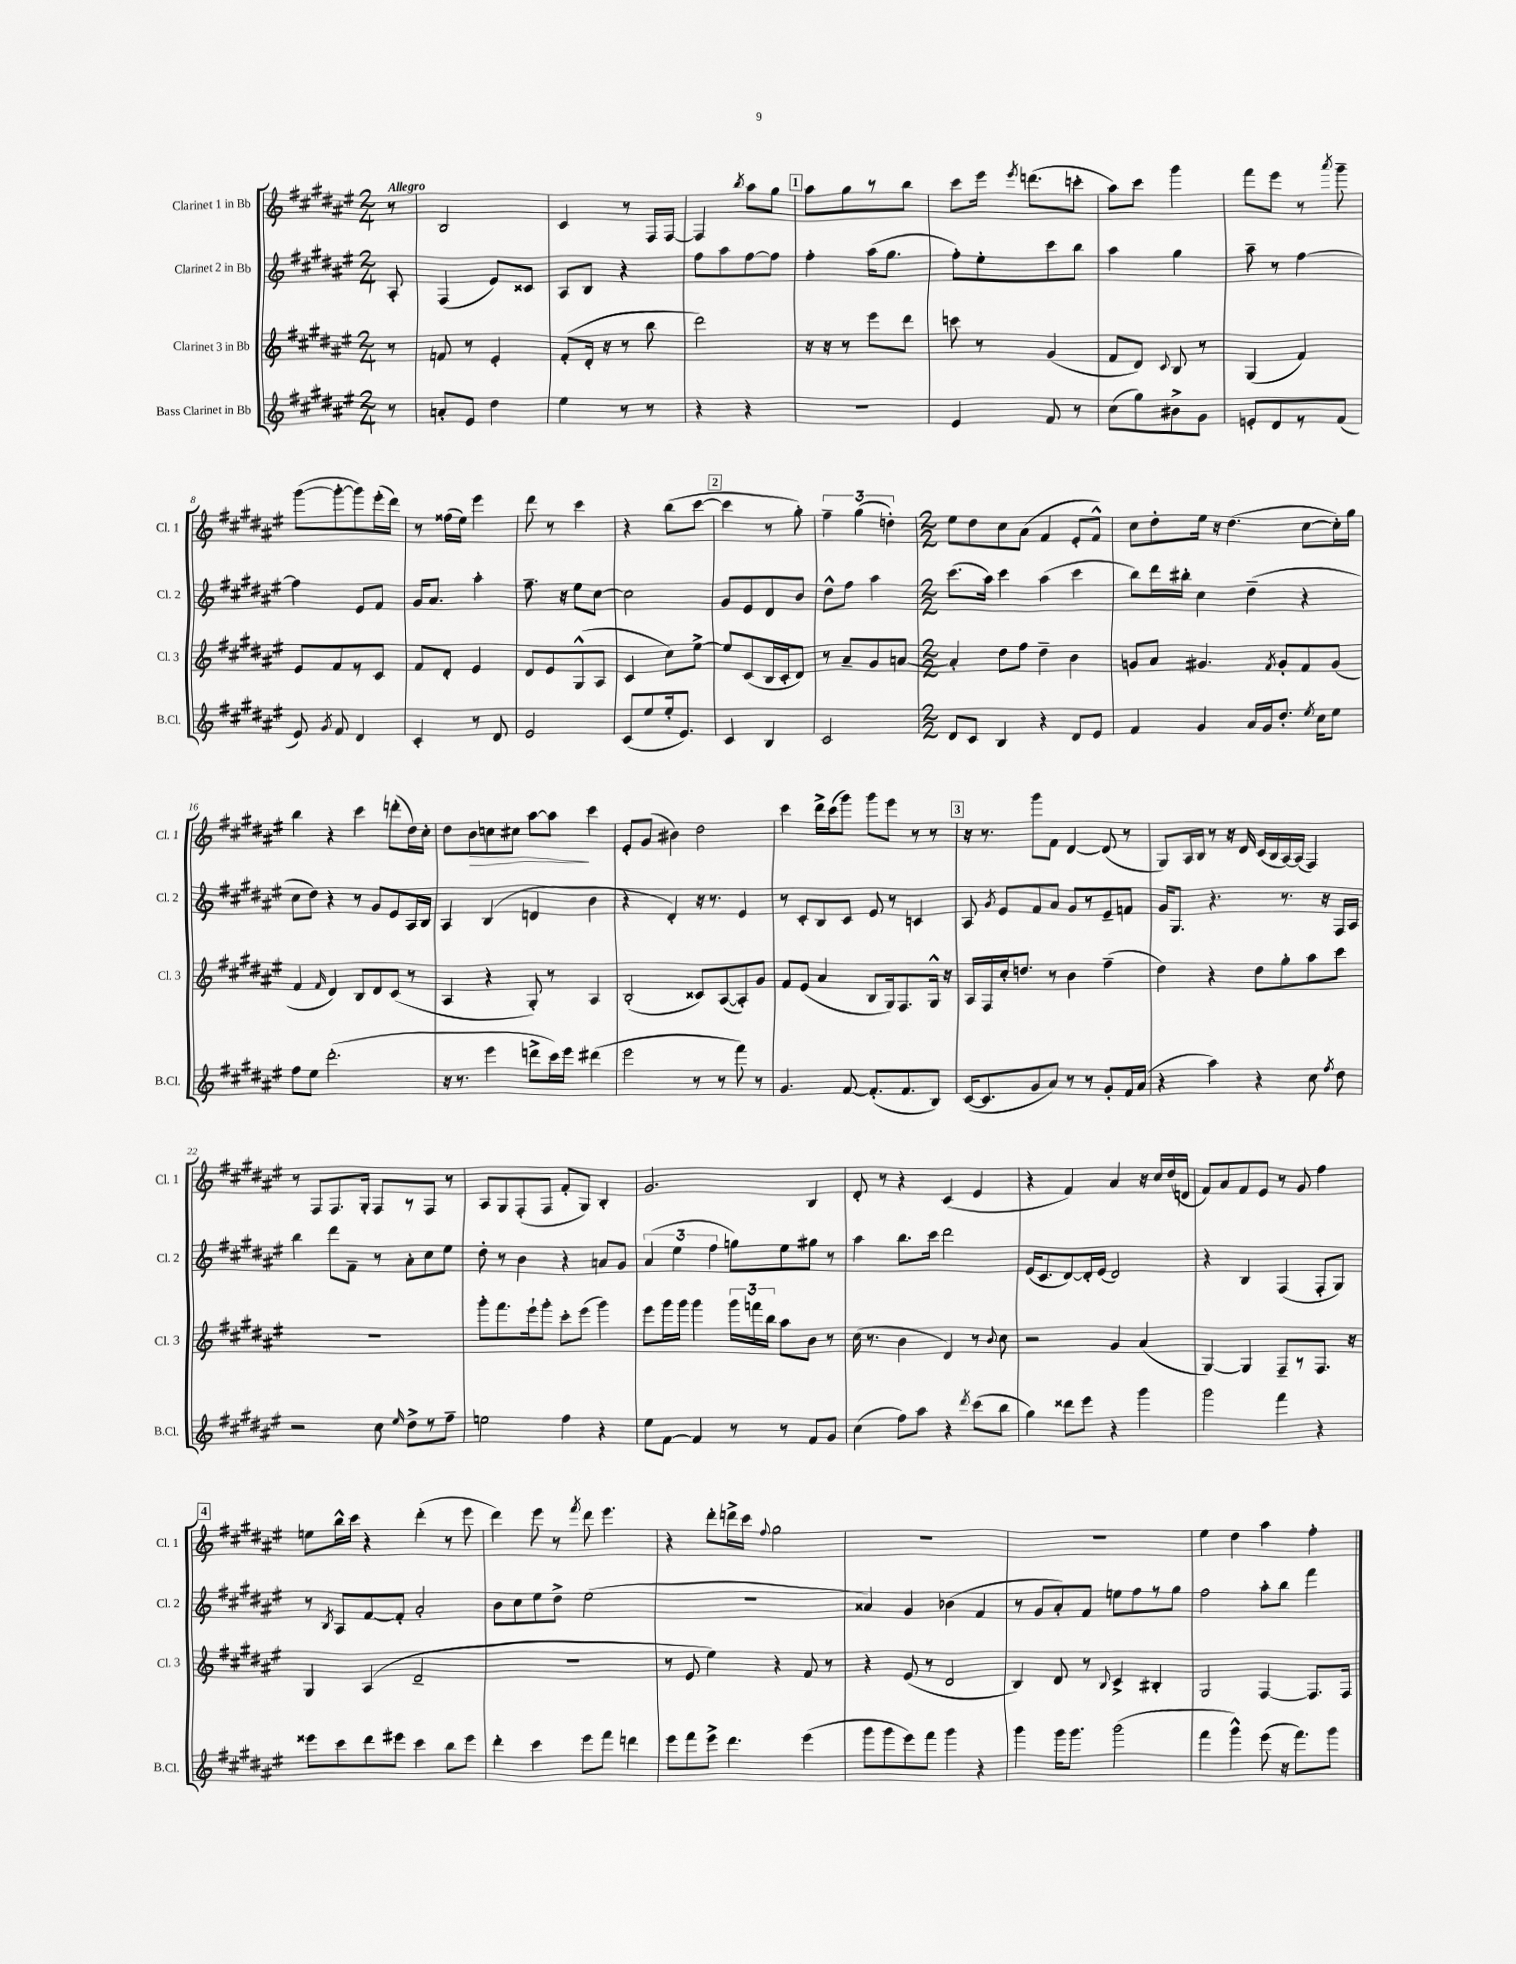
<<
\new StaffGroup <<
\new Staff = "s0" \with { instrumentName = "Clarinet 1 in Bb" shortInstrumentName = "Cl. 1" } {
    \clef treble \key fis \major \numericTimeSignature \time 2/4 \partial 8 \tempo "Allegro"
    \autoBeamOff r8 |
    b2 |
    cis'4 r8 fis16[ fis16]~ |
    fis4 \acciaccatura { b''8 } ais''8[ gis''8] |
    \mark \markup { \box "1" } ais''8[ gis''8 r8 b''8] |
    cis'''8[ eis'''16] \acciaccatura { eis'''8 } d'''8.[( c'''8]-. |
    ais''8[) cis'''8] gis'''4 |
    fis'''8[ eis'''8] r8 \acciaccatura { ais'''8 } gis'''8-- |
    gis'''8[~( gis'''8~-. gis'''8) eis'''16-.( dis'''16]) |
    r8 fisis''16[( eis''16]) eis'''4 |
    dis'''8 r8 cis'''4 |
    r4 b''8[( cis'''8]~ |
    \mark \markup { \box "2" } cis'''4 r8 gis''8-.) |
    \tuplet 3/2 { fis''4-- gis''4( d''4-.) } |
    \numericTimeSignature \time 2/2 eis''8[ dis''8 cis''8 ais'8]( fis'4 eis'8[-. fis'8]-^) |
    cis''8[ dis''8-. eis''16] r16 dis''4.( cis''8[~ cis''16-.) gis''16] |
    b''4 r4 cis'''4 d'''8[-.( dis''16) cis''16]-. |
    dis''8[ b'8\> c''8 cis''8] ais''8[~ ais''8]\! cis'''4 |
    eis'8[-. gis'8]( bis'4) dis''2 |
    cis'''4 dis'''16[-> cis'''16( gis'''8]) gis'''8[ eis'''8] r8 r8 |
    \mark \markup { \box "3" } r16 r8. gis'''8[ fis'8] dis'4~ dis'8( r8 |
    gis8[) ais16 b16] r8 r16 dis'16 cis'16[( b16 ais16~) ais16]( fis4) |
    r8 fis8[ fis8. gis16]-. fis8[ r8 fis8] r8 |
    ais8[ gis8 fis8-.( fis8] fis'8[-. gis8]) b4-. |
    gis'2. b4 |
    dis'8-. r8 r4 cis'4( eis'4 |
    r4 fis'4) ais'4 r16 cis''16[ dis''16( d'16] |
    fis'8[) ais'8 fis'8 eis'8] r8 gis'8 fis''4 |
    \mark \markup { \box "4" } e''8[ b''16-^ cis'''16] r4 dis'''4-.( r8 eis'''8 |
    dis'''4) eis'''8 r8 \acciaccatura { fis'''8 } dis'''8 eis'''4. |
    r4 dis'''8[-. d'''16-> cis'''16] \appoggiatura { fis''8 } gis''2 |
    R1 |
    R1 |
    eis''4 dis''4 ais''4 fis''4-. \bar "|." |
}
\new Staff = "s1" \with { instrumentName = "Clarinet 2 in Bb" shortInstrumentName = "Cl. 2" } {
    \clef treble \key fis \major \numericTimeSignature \time 2/4 \partial 8
    \autoBeamOff ais8-. |
    fis4( eis'8[) cisis'8] |
    ais8[ b8] r4 |
    fis''8[ ais''8 fis''8~ fis''8] |
    \mark \markup { \box "1" } fis''4-. ais''16[( gis''8.] |
    fis''8[-.) eis''8-. cis'''8 b''8] |
    ais''4 gis''4 |
    ais''8-- r8 fis''4~ |
    fis''4 eis'8[ fis'8] |
    gis'16[ ais'8.] ais''4-. |
    fis''8.-- r16 eis''8[ cis''8]~ |
    cis''2 |
    \mark \markup { \box "2" } gis'8[ eis'8 dis'8 b'8] |
    dis''8[-^ fis''8] ais''4 |
    \numericTimeSignature \time 2/2 cis'''8.[( ais''16]) cis'''4 ais''4( cis'''4 |
    b''8[) dis'''16 bis''16]-. cis''4 dis''4--( r4 |
    cis''8[ dis''8]) r4 r8 gis'8[ eis'8 ais16 b16] |
    ais4 b4( d'4 b'4 |
    r4 dis'4-.) r16 r8. eis'4 |
    r8 cis'8[-. b8 cis'8] eis'8 r8 c'4 |
    \mark \markup { \box "3" } ais8 \acciaccatura { gis'8 } eis'8[ fis'8 ais'8] gis'8[ r8 eis'8-- f'8] |
    gis'16[ gis8.] r4. r8. r16 fis16[ ais16] |
    b''4 dis'''8[ fis'8]-- r8 ais'8[-. cis''8 eis''8] |
    dis''8-. r8 b'4 r4 a'8[ gis'8] |
    \tuplet 3/2 { ais'4( eis''4 fis''4 } g''8[) eis''8 gis''8] r8 |
    ais''4 b''8.[ cis'''16] dis'''2 |
    eis'16[( cis'8. dis'8~) dis'16-. eis'16]( dis'2) |
    r4 b4 fis4( fis8[-. gis8]) |
    \mark \markup { \box "4" } r8 \acciaccatura { b8 } ais8[ fis'8~ fis'8]-. ais'2-. |
    b'8[ cis''8 eis''8 dis''8]-> eis''2( |
    R1 |
    aisis'4) gis'4 bes'4( fis'4 |
    r8 gis'8[ ais'8-.) fis'8] e''8[ fis''8 r8 gis''8] |
    fis''2 ais''8[-. b''8] fis'''4 \bar "|." |
}
\new Staff = "s2" \with { instrumentName = "Clarinet 3 in Bb" shortInstrumentName = "Cl. 3" } {
    \clef treble \key fis \major \numericTimeSignature \time 2/4 \partial 8
    \autoBeamOff r8 |
    f'8 r8 eis'4-. |
    fis'8[-.( dis'16]-. r16 r8 b''8 |
    dis'''2) |
    \mark \markup { \box "1" } r16 r16 r8 eis'''8[ dis'''8] |
    c'''8 r8 gis'4( |
    fis'8[ dis'8]) \appoggiatura { cis'8 } b8 r8 |
    gis4( fis'4) |
    eis'8[ fis'8 r8 cis'8] |
    fis'8[ dis'8]-. eis'4 |
    dis'8[ eis'8 gis8-^( ais8] |
    cis'4 cis''8[) eis''8]~-> |
    \mark \markup { \box "2" } eis''8[ cis'8( b16 cis'16-. dis'8]) |
    r8 ais'8[-- gis'8 a'8]~ |
    \numericTimeSignature \time 2/2 a'4-. dis''8[ fis''8] dis''4-- b'4 |
    g'8[ ais'8] gis'4. \acciaccatura { fis'8 } gis'8[-. fis'8 gis'8]( |
    fis'4 \grace { fis'16 } dis'4) b8[ dis'8 cis'8]( r8 |
    ais4 r4 gis8-.) r8 ais4 |
    b2-.( cisis'8[) ais8~( ais8-.) gis'8] |
    fis'8[ eis'8]( ais'4 b8[ gis16) fis8. gis16]-^ r16 |
    \mark \markup { \box "3" } ais16[ fis16 cis''16-. d''8.] r8 b'4 fis''4--( |
    dis''4) r4 dis''8[ gis''8-. ais''8 cis'''8] |
    R1 |
    gis'''8[-. fis'''8. eis'''16-! gis'''8]-. cis'''8[-. eis'''8]( gis'''4) |
    eis'''8[ gis'''16 gis'''16] gis'''4 \tuplet 3/2 { gis'''16[ f'''16 b''16] } ais''8[ b'8] r8 |
    cis''16( r8. b'4 dis'4) r8 \appoggiatura { b'8 } cis''8 |
    r2 gis'4 ais'4( |
    gis4~) gis4 fis8[-- r8 fis8.] r16 |
    \mark \markup { \box "4" } gis4 ais4( dis'2-- |
    R1 |
    r8 eis'8 eis''4) r4 fis'8 r8 |
    r4 eis'8( r8 dis'2 |
    b4) dis'8 r8 \appoggiatura { b8 } cis'4-> bis4-. |
    gis2 fis4~ fis8.[ fis16] \bar "|." |
}
\new Staff = "s3" \with { instrumentName = "Bass Clarinet in Bb" shortInstrumentName = "B.Cl." } {
    \clef treble \key fis \major \numericTimeSignature \time 2/4 \partial 8
    \autoBeamOff r8 |
    a'8[-. eis'8] dis''4 |
    eis''4 r8 r8 |
    r4 r4 |
    \mark \markup { \box "1" } R2 |
    eis'4 fis'8 r8 |
    cis''8[( gis''8) bis'8-> gis'8] |
    e'8[-. dis'8 r8 fis'8]( |
    eis'8) \acciaccatura { gis'8 } fis'8 dis'4 |
    cis'4-. r8 dis'8 |
    eis'2 |
    cis'8[( eis''8 eis''16-. eis'8.]) |
    \mark \markup { \box "2" } cis'4 b4 |
    cis'2 |
    \numericTimeSignature \time 2/2 dis'8[ cis'8] b4 r4 dis'8[ eis'8] |
    fis'4 gis'4 ais'16[ gis'16 dis''8.]-. \acciaccatura { eis''8 } cis''16[ eis''8] |
    fis''8[ eis''8] dis'''2.-.( |
    r16 r8. eis'''4 d'''8[-> cis'''16) eis'''16] dis'''4( |
    eis'''2 r8 r8 fis'''8) r8 |
    gis'4. fis'8~ fis'8.[-.( fis'8. b8]) |
    \mark \markup { \box "3" } cis'16[~( cis'8. gis'8 ais'8]) r8 r8 gis'8[-. fis'16 ais'16]( |
    r4 ais''4) r4 cis''8 \acciaccatura { fis''8 } dis''8 |
    r2 cis''8 \grace { eis''16 } dis''8[-> r8 fis''8]-- |
    e''2 fis''4 r4 |
    eis''8[ fis'8]~ fis'4 r8 r8 fis'8[ gis'8] |
    cis''4( fis''8[) ais''8] r4 \acciaccatura { dis'''8 } cis'''8[( b''8] |
    gis''4) disis'''8[ eis'''8] r4 gis'''4 |
    gis'''2 fis'''4 r4 |
    \mark \markup { \box "4" } eisis'''8[ cis'''8 dis'''8 eis'''8] cis'''4 b''8[ eis'''8] |
    dis'''4-. cis'''4 eis'''8[ fis'''8] d'''4 |
    eis'''8[ fis'''8 eis'''8]-> dis'''4. eis'''4( |
    gis'''8[ gis'''8 eis'''8) fis'''8] gis'''4 r4 |
    gis'''4 gis'''16[ gis'''8.] gis'''2( |
    fis'''4 gis'''4-^) eis'''8( r16 fis'''8.[) gis'''8] \bar "|." |
}
>>
>>
